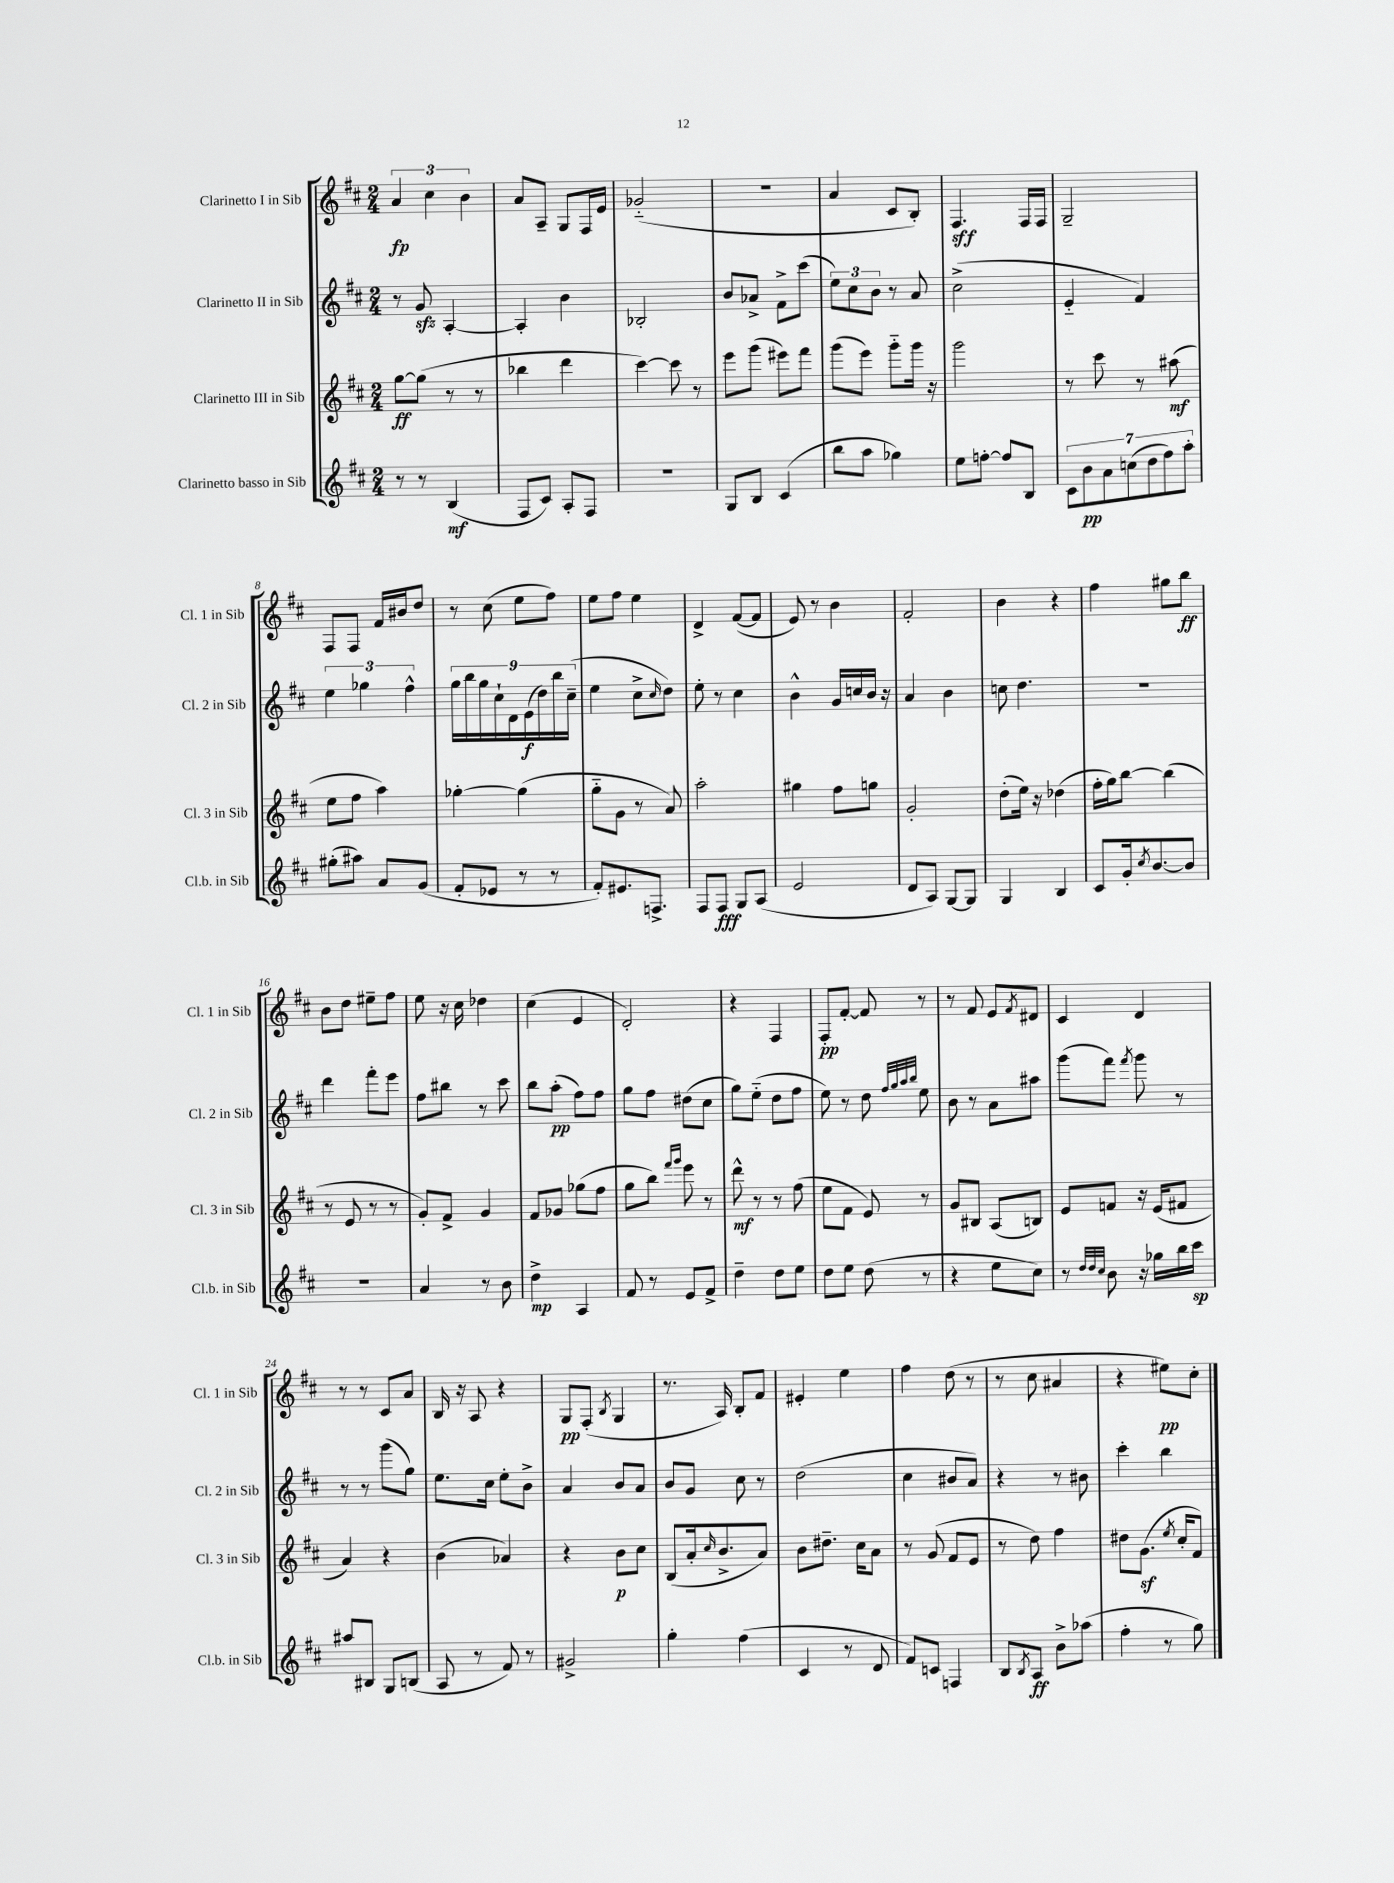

**kern	**kern	**kern	**kern
*staff4	*staff3	*staff2	*staff1
*clefG2	*clefG2	*clefG2	*clefG2
*k[f#c#]	*k[f#c#]	*k[f#c#]	*k[f#c#]
*M2/4	*M2/4	*M2/4	*M2/4
8r	[8gg\L	8r	6a/
8r	(8gg\]J	8g/	.
.	.	.	6cc#\
(4B/	8r	[4A'/	.
.	.	.	6b\
.	8r	.	.
=	=	=	=
8F#/L	4bb-\	4A'/]	8a/L
8c#/J)	.	.	8A~/J
8A'/L	4ddd\	4b\	8G/L
8F#/J	.	.	16F#/L
.	.	.	16e/JJ
=	=	=	=
2r	[4ccc#\)	2B-'/	(2g-'~/
.	8ccc#\]	.	.
.	8r	.	.
=	=	=	=
8G/L	8eee\L	8b/L	2r
8B/J	(8ggg\J	8a-^/J	.
(4c#/	8eee#\L)	8f#^\L	.
.	8fff#\J	(8ccc#\J	.
=	=	=	=
8bb\L	(8ggg\L	12ee\L)	4a/
.	.	12cc#\	.
8aa\J	8eee\J)	.	.
.	.	12b\J	.
4gg-\)	8ggg'~\L	8r	8c#/L
.	16ggg\Jk	8a/	8B'/J)
.	16r	.	.
=	=	=	=
8ee\L	2ggg\	(2cc#^\	4.F#/
[8ff'\J	.	.	.
8ff/]L	.	.	.
8B/J	.	.	16F#/LL
.	.	.	16F#/JJ
=	=	=	=
14c#\L	8r	4e'~/	2G~/
14b\	.	.	.
.	8ccc#\	.	.
14a\	.	.	.
(14cc\	.	.	.
.	8r	4f#/)	.
14dd\	.	.	.
14ff#\)	.	.	.
.	(8aa#\	.	.
14aa'\J	.	.	.
=	=	=	=
(8gg#'\L	8ee\L	6ee\	8F#/L
8aa#\J)	8ff#\J	.	8F#/J
.	.	6gg-\	.
8a/L	4aa\)	.	16f#/LL
.	.	.	16b#/J
.	.	6ff#^^\	.
(8g/J	.	.	8dd/J
=	=	=	=
8f#'/L	[4gg-'\	18gg\LL	8r
.	.	18bb\	.
.	.	18gg\	.
8e-/J	.	.	(8cc#\
.	.	18cc#`\	.
.	.	18d\	.
8r	(4gg-\]	.	8ee\L
.	.	(18e\	.
.	.	18dd\)	.
8r	.	.	8ff#\J)
.	.	18bb\	.
.	.	(18cc#~\JJ	.
=	=	=	=
8f#'/L)	8gg'~\L	4ee\	8ee\L
8.e#/	8g\J	.	8ff#\J
.	8r	8cc#^\L	4ee\
8.F^/J	.	.	.
.	.	16qqcc#/	.
.	8a/)	8dd\J)	.
=	=	=	=
8F#/L	2aa'\	8ee'\	4d^/
8F#/J	.	8r	.
8G/L	.	4cc#\	([8f#/L
(8A/J	.	.	8f#/]J
=	=	=	=
2e/	4gg#\	4b^^\	8e/)
.	.	.	8r
.	8ff#\L	16g/LL	4b\
.	.	16cc/	.
.	8gg\J	16b/JJ	.
.	.	16r	.
=	=	=	=
8d/L	2g'/	4a/	2f#'/
8A/J)	.	.	.
[8G/L	.	4b\	.
8G/]J	.	.	.
=	=	=	=
4G/	(8dd'\L	8cc\	4b\
.	16ee\Jk)	4.dd\	.
.	16r	.	.
4B/	(4dd-\	.	4r
=	=	=	=
8c#/L	16ff#'\LL	2r	4ff#\
.	16gg\J)	.	.
16g'/k	[8bb\J	.	.
8qcc#/	.	.	.
[8.b/	.	.	.
.	(4bb\]	.	8gg#\L
8b/]J	.	.	8bb\J
=	=	=	=
2r	8r	4ddd\	8b\L
.	8e/	.	8dd\J
.	8r	8fff#'\L	8ee#~\L
.	8r	8eee\J	8ff#\J
=	=	=	=
4a/	8g'/L)	8ff#\L	8ee\
.	8f#^/J	8bb#\J	16r
.	.	.	16cc#\
8r	4g/	8r	4dd-\
8b\	.	8ccc#\	.
=	=	=	=
4dd^\	8f#/L	8bb\L	(4cc#\
.	8g-/J	(8aa'\J	.
4A/	(8gg-\L	8ff#\L)	4e/
.	8ff#\J	8ff#\J	.
=	=	=	=
8f#/	8gg\L	8gg\L	2d'/)
8r	8bb\J)	8ff#\J	.
.	16qqfff#/LL	.	.
.	16qqggg/JJ	.	.
8e/L	8eee\	(8dd#\L	.
8f#^/J	8r	8cc#\J	.
=	=	=	=
4dd~\	8ddd^^\	8gg\L)	4r
.	8r	(8ee'~\J	.
8dd\L	8r	8dd\L	4F#/
8ee\J	(8ff#\	8ff#\J	.
=	=	=	=
8dd\L	8ee\L	8ee\)	8F#'/L
8ee\J	8f#\J	8r	[8f#'/J
(8dd\	8e/)	8dd\	8f#/]
.	.	32qqff#/LLL	.
.	.	32qqgg/	.
.	.	32qqaa/	.
.	.	32qqbb/JJJ	.
8r	8r	8ee\	8r
=	=	=	=
4r	8g/L	8b\	8r
.	8B#/J	8r	8f#/
8ee\L	(8A/L	8a\L	8e/L
.	.	.	8qf#/
8cc#\J)	8B/J)	8aa#\J	8d#/J
=	=	=	=
8r	8e/L	(8ggg\L	4c#/
32qqdd/LLL	.	.	.
32qqdd/	.	.	.
32qqcc#/JJJ	.	.	.
8b\	8f/J	8fff#\J)	.
.	.	8qfff#/	.
16r	16r	8ggg\	4d/
16gg-\LL	(16e/LK	.	.
16bb\	8f#/J	8r	.
16ccc#\JJ	.	.	.
=	=	=	=
8aa#/L	4a/)	8r	8r
8B#/J	.	8r	8r
8G/L	4r	(8ggg\L	8c#/L
(8B/J	.	8gg\J)	8a/J
=	=	=	=
8A/	(4b\	8.ee\L	16B/
.	.	.	16r
8r	.	.	8A/
.	.	16cc#\Jk	.
8f#/)	4a-/)	8ee'\L	4r
8r	.	8b^\J	.
=	=	=	=
2g#^/	4r	4a/	8G/L
.	.	.	(8F#'/J
.	.	.	8qB/
.	8b\L	8b/L	4G/
.	8cc#\J	8a/J	.
=	=	=	=
4gg'\	(8B/L	8b/L	8.r
.	16a'/k	8g/J	.
.	16qqcc#/	.	.
.	8.b^/	.	16A/)
(4ff#\	.	8cc#\	8B'/L
.	8a/J)	8r	8f#/J
=	=	=	=
4c#/	8b\L	(2dd\	4e#'/
.	8.dd#~\J	.	.
8r	.	.	4ee\
.	16cc#\LK	.	.
8d/	8a\J	.	.
=	=	=	=
8f#/L)	8r	4cc#\	4ff#\
8c/J	(8g/	.	.
4F/	8f#/L	8b#/L	(8dd\
.	8e/J	8a/J)	8r
=	=	=	=
8B/L	8r	4r	8r
8qB/	.	.	.
8A/J	8dd\)	.	8cc#\
8b^\L	4ff#\	8r	4a#/
(8aa-\J	.	8b#\	.
=	=	=	=
4ff#'\	8dd#\L	4ccc#'\	4r
.	(8.g\J	.	.
8r	.	4bb\	8ee#\L)
.	8qee/	.	.
.	16cc#'/LK	.	.
8gg\)	8f#/J)	.	8cc#'\J
==	==	==	==
*-	*-	*-	*-
